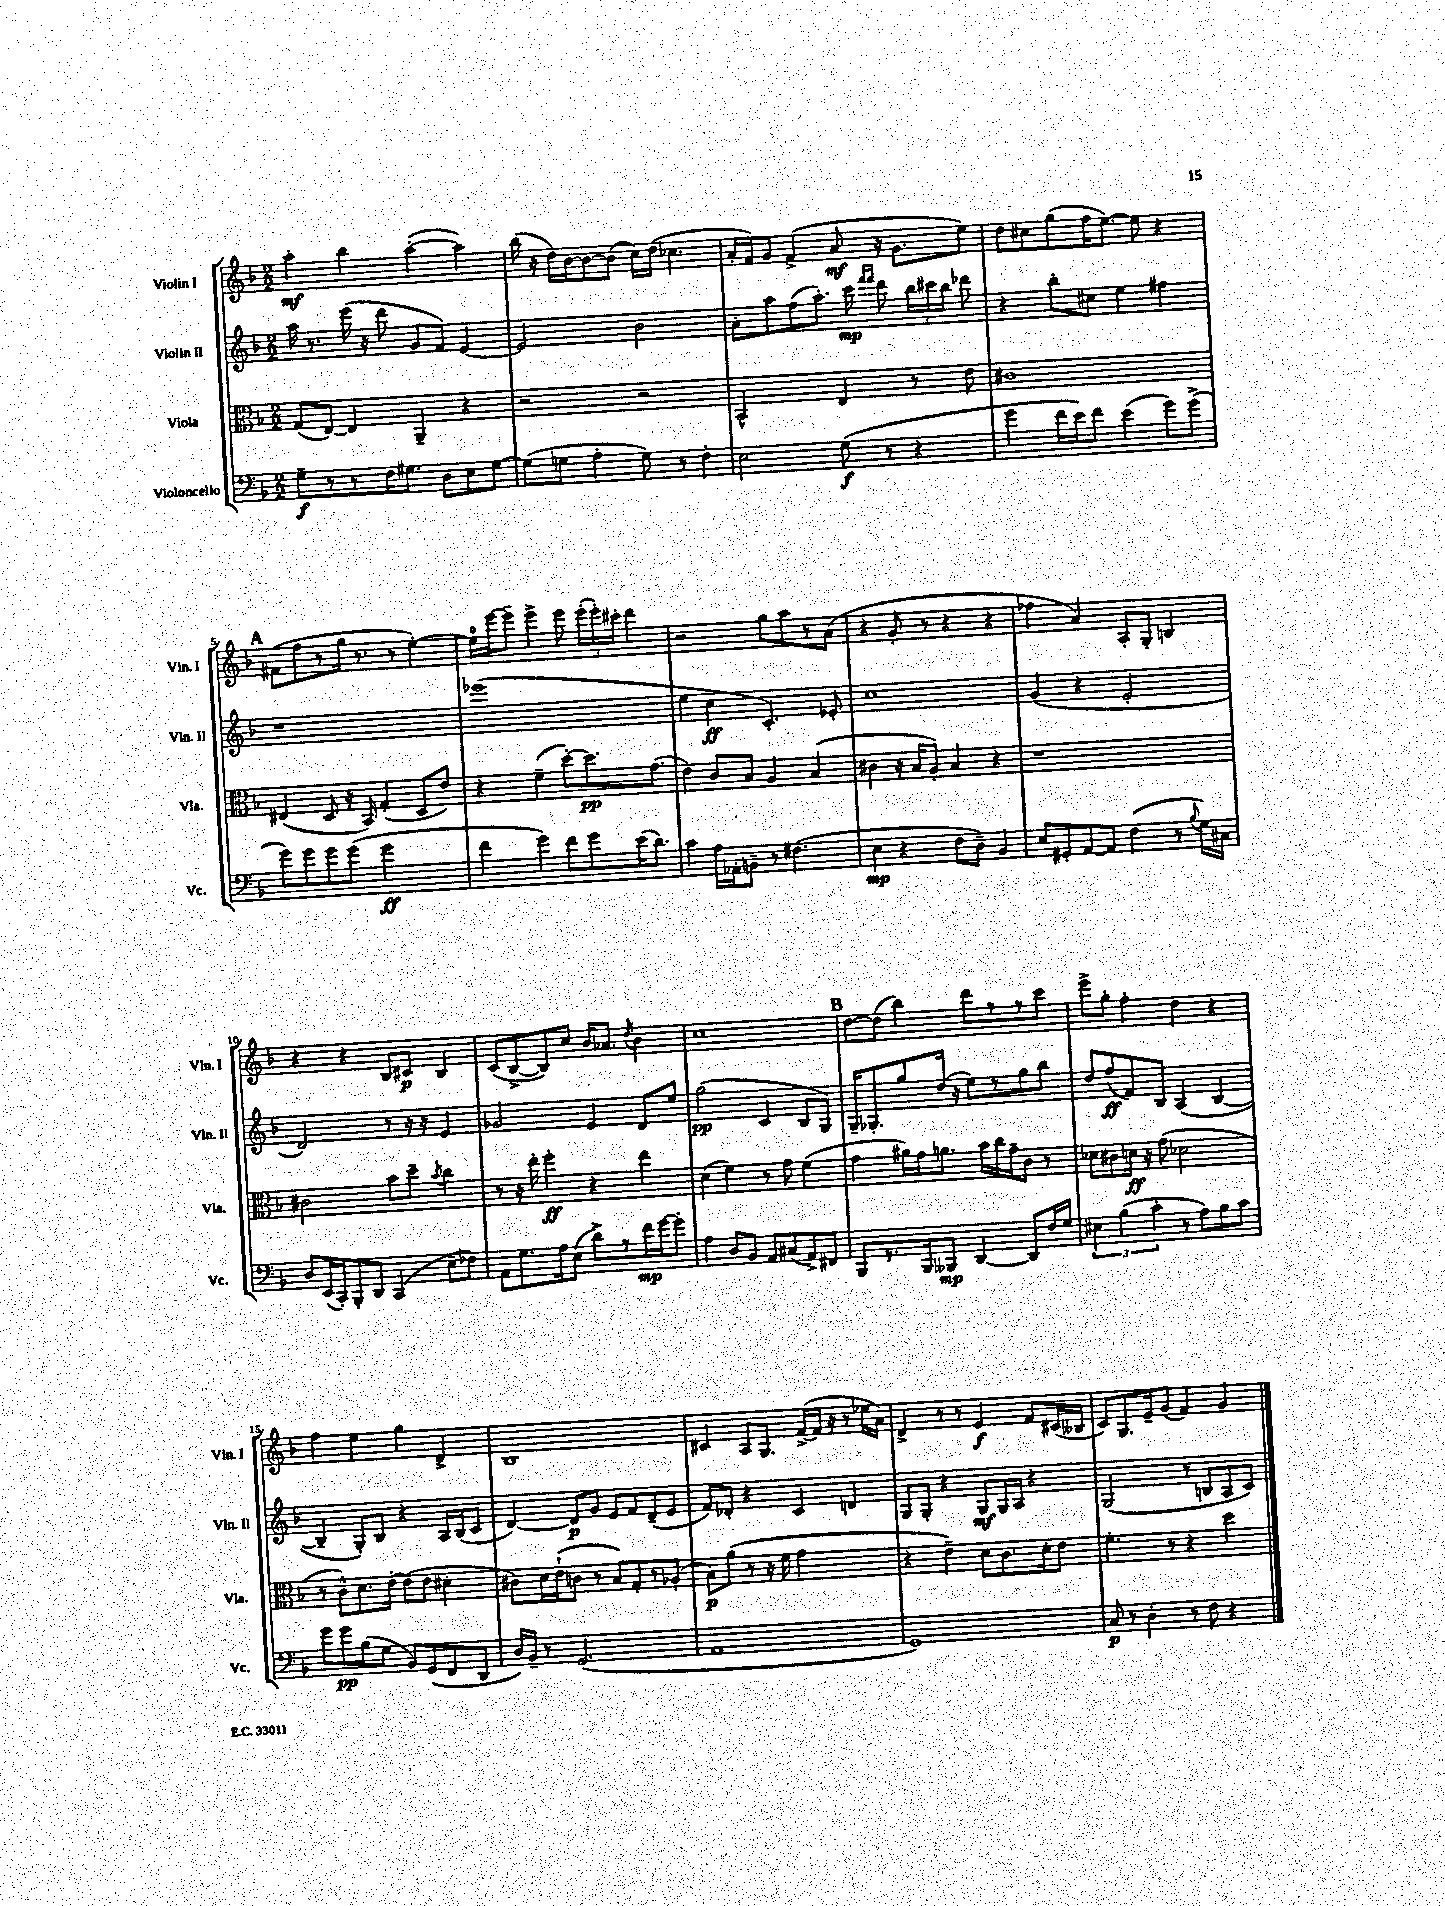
<<
\new StaffGroup <<
\new Staff = "s0" \with { instrumentName = "Violin I" shortInstrumentName = "Vln. I" } {
    \clef treble \key f \major \numericTimeSignature \time 2/2
    \autoBeamOff a''4-.\mf bes''4 a''4~-.( a''4) |
    bes''16( r16 d''16[) bes'16~ bes'8~ bes'8]( c''16[) d''16]( ces''4. |
    a'16[-. f'16) g'8] f'4->( a'8\mf r16 g'8.[ e''8]) |
    d''8[ cis''8 g''8( f''16 e''8.]~) e''8 r4 |
    \mark \markup { \bold "A" } fis'8[( f''8 r8 g''16] r8. r8 e''4~-.) |
    e''16[-0 e'''16~ e'''8]-- e'''4-> e'''8 \tuplet 3/2 { e'''16[-.( e'''16-.) cis'''16]-. } d'''4 |
    r2 g''8[ a''8 r8 a'8]( |
    r4 g'8-. r8 r4 r4 |
    fes''4 a'4) a8[-. g8]-. b4 |
    r4 r4 bes8[ cis'8]\p bes4 |
    c'8[( bes8~-> bes8) c''8] bes'16[ aes'8.] \acciaccatura { d''8 } bes'4 |
    c''1 |
    \mark \markup { \bold "B" } d''8[~ d''8]( bes''4) d'''8[ r8 r8 c'''8] |
    e'''8[-> g''8]-. f''4-. d''4 r4 |
    f''4 e''4 g''4 d'4-> |
    bes1 |
    cis'4 a8[ g8.] f'16[~->( f'16] r16 r8 ees''16[ a'16]) |
    d'4-> r8 r8 e'4\f f'8[ cis'16( beses16] |
    c'8[) g8. e'16-- g'8]( f'4) g'4 \bar "|." |
}
\new Staff = "s1" \with { instrumentName = "Violin II" shortInstrumentName = "Vln. II" } {
    \clef treble \key f \major \numericTimeSignature \time 2/2
    \autoBeamOff a''16 r8. e'''16( r16 d'''8 g'8[ f'8]) e'4~ |
    e'2 bes'2 |
    a'8[-. a''8 f''8( a''8.]-.) c'''16\mp \grace { f'''16[ f'''16] } d'''8 \tuplet 3/2 { bes''16[ cis'''16 bes''16] } des'''8 |
    r4 bes''8[-. cis''8] e''4 fis''4 |
    \mark \markup { \bold "A" } r1 |
    ees'''1( |
    e''4 c''4\ff c'4.-.) ees'8-. |
    c''1 |
    g'4( r4 e'2-. |
    d'2) r8 r16 r16 e'4 |
    ges'2 e'4 d'8[ e''8] |
    g''2\pp( c'4 bes8[ g8]) |
    \mark \markup { \bold "B" } g16[-- ges8.-. g''8 d''16]( r16 e''8[) r8 g''8 bes''8] |
    d''8[ f''8\ff( f'8) bes8] a4( bes4~ |
    bes4-- g8[-.) bes8] r4 a16[ bes16( c'8] |
    d'4~) d'8[\p g'8] e'8[ f'8 d'8--( e'8] |
    f'8[) des'8]-. r4 c'4 d'4 |
    g8[ g8]-. r4 g8[\mf g16 a16] r4 |
    g2( r8 b8[ a8 c'8]) \bar "|." |
}
\new Staff = "s2" \with { instrumentName = "Viola" shortInstrumentName = "Vla." } {
    \clef alto \key f \major \numericTimeSignature \time 2/2
    \autoBeamOff g8[( e8]~) e4 a,4-- r4 |
    r2 r2 |
    bes,2-^ e4 r8 e'8 |
    cis'1 |
    \mark \markup { \bold "A" } eis4( d8 r16 bes,16) g4-.( d8[ e'8]) |
    r4 f'4--( d''8[~-.) d''8.\pp g'8.]( |
    e'4) c'8[ bes8] a4 bes4( |
    cis'4 r16 bes16[ a8]-.) bes4 r4 |
    r1 |
    cis'2 bes'8[ d''8]-- \acciaccatura { bes'8 } c''4 |
    r8 r16 e''16-. f''4-.\ff r4 e''4 |
    d'4( f'4) r8 g'8 f'4( |
    \mark \markup { \bold "B" } g'4 ais'16[) g'16 a'8.] bes'16[ c''16 g'16-- c'8] r8 |
    des'8[ cis'8 d'16]\ff r16 g'8( des'2 |
    r8 c'8[-^) d'8. e'16]~-. e'8[( e'8] dis'4-. |
    cis'8[) d'16 e'16-!( c'8] r8 bes8[) g8-. r8 aes8]-.( |
    bes8[\p) a'8]( r8 r16 f'16 g'2 |
    r4 e'4--) d'8[ c'8. d'16-. e'8] |
    f'4.-. r8 r4 d''4 \bar "|." |
}
\new Staff = "s3" \with { instrumentName = "Violoncello" shortInstrumentName = "Vc." } {
    \clef bass \key f \major \numericTimeSignature \time 2/2
    \autoBeamOff g8[--\f r8 r8 f16 gis8.] d8[ e8 gis8]~ |
    gis8[( g8] a4-. g8) r8 f4-. |
    e2 g8\f( r8 r4 |
    g'4 f'16[ e'16) f'8] e'4( g'8[) g'8]->( |
    \mark \markup { \bold "A" } g'8[) g'8 g'8 g'8]( g'2\ff |
    f'4 g'4) f'8[ g'8 e'16( d'8.]) |
    c'4 a16[ aes,16-. b,8]-- r8 fis4.( |
    e4\mp r4 f8[ d8]--) bes,4 |
    e8[ gis,8-. a,8~ a,8] f4( r8 \appoggiatura { bes8 } g16[) cis16] |
    d8[ e,16( c,16-.) bes,,8-. d,8] c,4( e8[-- fes8]) |
    a,8[ g8. a16 e8]( d'8[->) r8 f'16\mp g'16~ g'8]-. |
    a4 d8[ bes,8] a,8[ cis8( a,8->) fis,8] |
    \mark \markup { \bold "B" } bes,,8[ r8. bes,,16 beses,,8]\mp d,4~ d,8[ f16 g16] |
    \tuplet 3/2 { eis4 bes4( c'4-. } r8 a8[) bes8 c'8] |
    g'8[ g'8\pp bes8( g8] bes,8[) g,8( f,8 d,8] |
    d16[) bes,16]-- r8 g,2.( |
    a,1 |
    g,1) |
    c8\p r8 d4-. r8 f8 r4 \bar "|." |
}
>>
>>
